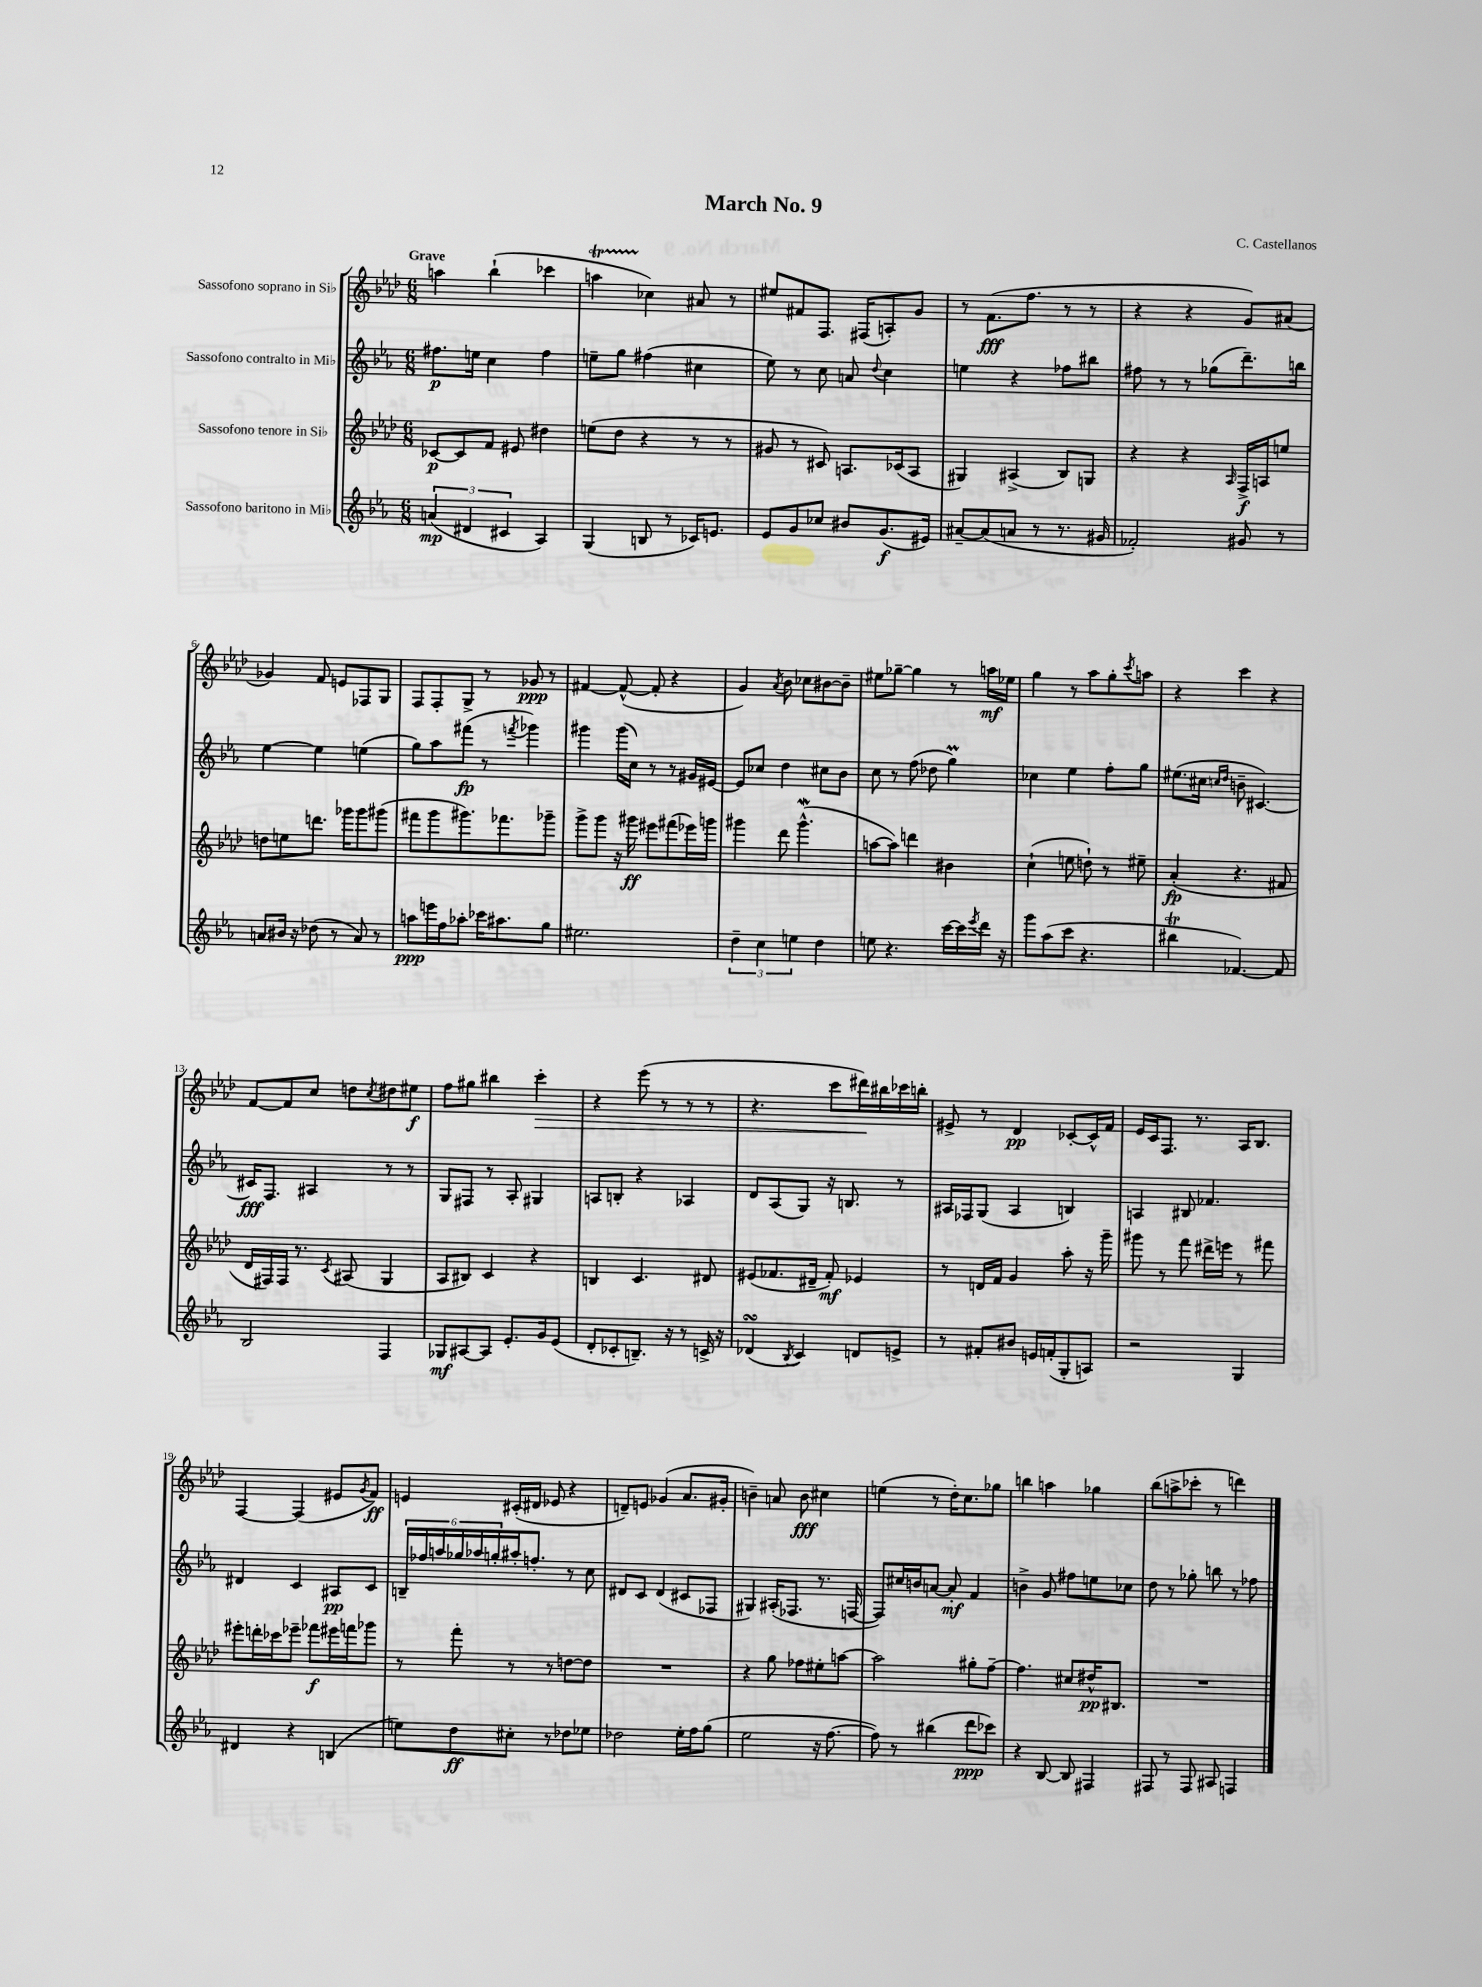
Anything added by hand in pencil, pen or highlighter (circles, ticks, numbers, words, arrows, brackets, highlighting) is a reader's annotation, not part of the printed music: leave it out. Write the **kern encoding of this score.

**kern	**dynam	**kern	**dynam	**kern	**dynam	**kern	**dynam
*part4	*part4	*part3	*part3	*part2	*part2	*part1	*part1
*staff4	*staff4	*staff3	*staff3	*staff2	*staff2	*staff1	*staff1
*I"Sassofono baritono in Mi♭	*	*I"Sassofono tenore in Si♭	*	*I"Sassofono contralto in Mi♭	*	*I"Sassofono soprano in Si♭	*
*clefG2	*	*clefG2	*	*clefG2	*	*clefG2	*
*k[b-e-a-]	*	*k[b-e-a-d-]	*	*k[b-e-a-]	*	*k[b-e-a-d-]	*
*M6/8	*	*M6/8	*	*M6/8	*	*M6/8	*
=1	=1	=1	=1	=1	=1	=1	=1
!	!	!	!	!	!	!LO:TX:a:B:t=Grave	!
(6an/	mp	[8c-X/L	p	8.ff#X\L	p	4aan\	.
.	.	8c-/]	.	.	.	.	.
6d#X/	.	.	.	.	.	.	.
.	.	.	.	16een\Jk	.	.	.
.	.	8f/J	.	4cc\	.	(4bb-`\	.
6c#X/	.	.	.	.	.	.	.
.	.	8e#X/	.	.	.	.	.
4A-/)	.	4dd#X\	.	4ff#\	.	4ccc-X\	.
=2	=2	=2	=2	=2	=2	=2	=2
(4G/	.	(8een\L	.	8een~\L	.	4aant\	.
.	.	8dd-\J	.	8gg\J	.	.	.
8Bn/	.	4r	.	(4ff#X\	.	4cc-X\)	.
8r	.	.	.	.	.	.	.
16c-X/KL)	.	8r	.	4cc#X\	.	8a#X/	.
8.en/J	.	.	.	.	.	.	.
.	.	8r	.	.	.	8r	.
=3	=3	=3	=3	=3	=3	=3	=3
8e-/L	.	8g#X/	.	8ee-\)	.	8ee#X/L	.
8g/	.	8r	.	8r	.	8f#X/	.
8cc-X/J	.	8c#X/)	.	8cc\	.	8.F/J	.
8b#X/L	.	8.An/L	.	8an/	.	.	.
.	.	.	.	.	.	(16F#X/KL	.
.	.	.	.	8qqdd/	.	.	.
(8.g/	f	.	.	4cc\	.	8An'/)	.
.	.	(16c-X/k	.	.	.	.	.
.	.	8A/J	.	.	.	8g/J	.
16e#X/Jk)	.	.	.	.	.	.	.
=4	=4	=4	=4	=4	=4	=4	=4
[8a#X~/L	.	4G#X/)	.	4een\	.	8r	.
(8a#/]	.	.	.	.	.	(8.f\L	fff
8an/J	.	(4A#X^/	.	4r	.	.	.
.	.	.	.	.	.	8.ff\J	.
8r	.	.	.	.	.	.	.
8.r	.	8B-/L)	.	8ff-X\L	.	8r	.
.	.	8Gn/J	.	8bb#X\J	.	8r	.
16g#X/	.	.	.	.	.	.	.
=5	=5	=5	=5	=5	=5	=5	=5
2f-X'/)	.	4r	.	8ff#X\	.	4r	.
.	.	.	.	8r	.	.	.
.	.	4r	.	8r	.	4r	.
.	.	.	.	(8gg-X\L	.	.	.
.	.	16qqA-/	.	.	.	.	.
8g#X/	.	16F^/LL	f	8.ddd~\)	.	8g/L)	.
.	.	16An/J	.	.	.	.	.
8r	.	8een/J	.	.	.	(8a#X/J	.
.	.	.	.	16bbn\Jk	.	.	.
!!LO:LB:g=z
=6	=6	=6	=6	=6	=6	=6	=6
8an/L	.	8ddn\L	.	[4ee-\	.	4g-X/)	.
16b#X/Jk	.	8een\	.	.	.	.	.
16r	.	.	.	.	.	.	.
(8dd-X\	.	8.dddn\J	.	4ee-\]	.	8f/	.
8r	.	.	.	.	.	8en/L	.
.	.	16ggg-X\KL	.	.	.	.	.
8a/)	.	8ggg-\	.	(4een\	.	8F-X/	.
8r	.	(8ggg#X\J	.	.	.	8G/J	.
=7	=7	=7	=7	=7	=7	=7	=7
8aan\L	ppp	8fff#X\L	.	8gg\L)	.	8F/L	.
16eeen\L	.	8ggg\	.	8aa-\	.	8F'/	.
16ff\J	.	.	.	.	.	.	.
8aa-X'\J	.	8.ggg#X\)	.	(8fff#X\J	fp	8G^/J	.
16ccc-X\KL	.	.	.	8r	.	8r	.
8.aa#X\	.	8.fff-X\	.	.	.	.	.
.	.	.	.	8qfffn/	.	.	.
.	.	.	.	4ggg-X\)	.	8g-X/	ppp
8gg\J	.	8ggg-X~\J	.	.	.	8r	.
=8	=8	=8	=8	=8	=8	=8	=8
2.ee#X\	.	8ggg^\L	.	4ggg#X\	.	[4f#X/	.
.	.	8ggg\J	.	.	.	.	.
.	.	16r	.	(16ggg#\LL	.	(8f#^^/_	.
.	.	16ggg#X\	ff	16cc\JJ)	.	.	.
.	.	8eee#X\L	.	8r	.	8f#'/]	.
.	.	(8fff#X\	.	8r	.	4r	.
.	.	16eee-X\L)	.	16g#X/LL	.	.	.
.	.	16gggn\JJ	.	[16e#X/JJ	.	.	.
=9	=9	=9	=9	=9	=9	=9	=9
6dd~\	.	4ggg#X\	.	8e#/L]	.	4g/)	.
.	.	.	.	8cc-X/J	.	.	.
6cc\	.	.	.	.	.	.	.
.	.	.	.	.	.	8qa-/	.
.	.	8ddd-\	.	4dd\	.	8b-\	.
6een\	.	.	.	.	.	.	.
.	.	(4.ggg#W^^\	.	.	.	8cc-X\L	.
4dd\	.	.	.	8cc#X\L	.	[8b#X\	.
.	.	.	.	8b-\J	.	8b#~\J]	.
=10	=10	=10	=10	=10	=10	=10	=10
8een\	.	[8aan\L	.	8cc\	.	8ee#X\L	.
4.r	.	8aa\J])	.	8r	.	[8gg-X~\J	.
.	.	4dddn\	.	(8ff\	.	4gg-\]	.
.	.	.	.	8dd-X\	.	.	.
[16ccc\LL	.	4b#X\	.	4ggm\)	.	8r	.
16ccc\]	.	.	.	.	.	.	.
8qeee-/	.	.	.	.	.	.	.
16ddd\JJ	.	.	.	.	.	16aan\LL	mf
16r	.	.	.	.	.	16ee-X\JJ	.
=11	=11	=11	=11	=11	=11	=11	=11
8ggg\L	.	(4cc`\	.	4cc-X\	.	4gg\	.
(8aa-\	.	.	.	.	.	.	.
8ccc\J	.	8een\	.	4ee-\	.	8r	.
4.r	.	8ddn`\)	.	.	.	8aa-\L	.
.	.	8r	.	8ff'\L	.	8gg'\	.
.	.	.	.	.	.	8qccc/	.
.	.	8ee#X~\	.	8gg\J	.	8aan\J	.
=12	=12	=12	=12	=12	=12	=12	=12
4bb#Xt\	.	(4a-'/	fp	(8.ee#X\L	.	4r	.
.	.	.	.	16cc#X\Jk	.	.	.
.	.	.	.	16qqccn/LL	.	.	.
.	.	.	.	16qqdd/JJ	.	.	.
[4.f-X/)	.	4.r	.	8bn~\	.	4ccc\	.
.	.	.	.	[4.c#X/)	.	.	.
.	.	.	.	.	.	4r	.
8f-/]	.	8f#X/	.	.	.	.	.
!!LO:LB:g=z
=13	=13	=13	=13	=13	=13	=13	=13
2B-/	.	16d-/LL	.	16c#X/KL]	fff	[8f/L	.
.	.	16F#X/)	.	8.F/J	.	.	.
.	.	16F#/JJ	.	.	.	8f/]	.
.	.	8.r	.	.	.	.	.
.	.	.	.	4A#X/	.	8cc/J	.
.	.	8qc/	.	.	.	.	.
.	.	(8A#X/	.	.	.	8ddn\L	.
.	.	.	.	.	.	8qcc/	.
4F/	.	4G/	.	8r	.	8dd#X\	.
.	.	.	.	8r	.	8ee#X\J	f
=14	=14	=14	=14	=14	=14	=14	=14
8G-X/L	mf	8A-/L	.	8G/L	.	8ff\L	.
[8A#X/	.	8B#X/J)	.	8F#X/J	.	8gg#X\J	.
8A#/J]	.	4c/	.	8r	.	4bb#X\	.
8.e-'/L	.	.	.	8A-'/	.	.	.
!	!	!	!	!	!	!	!LO:HP:b
.	.	4r	.	4G#X/	.	4ccc'\	>
16g/k	.	.	.	.	.	.	.
(8e-/J	.	.	.	.	.	.	.
=15	=15	=15	=15	=15	=15	=15	=15
8d'/L	.	4Bn/	.	8An/L	.	4r	.
8c-X'/	.	.	.	8Bn'/J	.	.	.
8.Bn~/J)	.	4.c/	.	4r	.	(8eee-\	.
.	.	.	.	.	.	8r	.
16r	.	.	.	.	.	.	.
8r	.	.	.	4A-X/	.	8r	.
16cn^/	.	8d#X/	.	.	.	8r	.
16r	.	.	.	.	.	.	.
=16	=16	=16	=16	=16	=16	=16	=16
(4d-XsSSs/	.	(8e#X/L	.	8d/L	.	4.r	.
.	.	8.f-X/	.	(8A-/	.	.	.
8qB-/	.	.	.	.	.	.	.
4c/)	.	.	.	8G/J)	.	.	.
.	.	16d#X~/Jk	.	.	.	.	.
.	.	8f-'/)	mf	16r	.	8ccc\L	.
.	.	.	.	8.Bn/	.	.	.
8dn/L	.	4e-X/	.	.	.	16ddd#X\L)	.
.	.	.	.	.	.	16bb#X\	]
8en^/J	.	.	.	8r	.	16ccc-X\	.
.	.	.	.	.	.	16bbn'\JJ	.
=17	=17	=17	=17	=17	=17	=17	=17
8r	.	8r	.	16A#X/LL	.	8e#X^/	.
.	.	.	.	16F-X/J	.	.	.
8f#X'/L	.	16dn/LL	.	(8G/J	.	8r	.
.	.	16f/JJ	.	.	.	.	.
8b#X/J	.	4g/	.	4A#/	.	4d-/	pp
16en/LL	.	.	.	.	.	.	.
(16fn'/J	.	.	.	.	.	.	.
8G'/	.	8aa-'\	.	4Bn/)	.	[8c-X'/L	.
8An/J)	.	16r	.	.	.	16c-^^/L]	.
.	.	16ggg~\	.	.	.	16f/JJ	.
=18	=18	=18	=18	=18	=18	=18	=18
2r	.	8ggg#X\	.	4An/	.	16e-/LL	.
.	.	.	.	.	.	16c/J	.
.	.	8r	.	.	.	8.F/J	.
.	.	8fff\	.	8B#X/	.	.	.
.	.	.	.	.	.	8.r	.
.	.	16ddd#X^\LL	.	4.f-X/	.	.	.
.	.	16eeen\JJ	.	.	.	.	.
4G/	.	8r	.	.	.	16A-/KL	.
.	.	.	.	.	.	8.B-/J	.
.	.	8fff#X\	.	.	.	.	.
!!LO:LB:g=z
=19	=19	=19	=19	=19	=19	=19	=19
4d#X/	.	8eee#X'\L	.	4d#X/	.	[4F/	.
.	.	16dddn'\L	.	.	.	.	.
.	.	16ccc-X\J	.	.	.	.	.
4r	.	8eee-X~\J	.	4c/	.	(4F/]	.
.	.	8fff-X\L	f	.	.	.	.
(4Bn/	.	16eee#X\L	.	8A#X/L	pp	8e#X/L	.
.	.	16fffn\J	.	.	.	.	.
.	.	.	.	.	.	8qg/	.
.	.	8ggg-X\J	.	8c/J	.	8f/J)	ff
=20	=20	=20	=20	=20	=20	=20	=20
8een\L)	.	8r	.	24Bn~/LL	.	4en/	.
.	.	.	.	24ff-X/	.	.	.
.	.	.	.	24aan/	.	.	.
8dd\	ff	8fff'\	.	24gg-X/	.	.	.
.	.	.	.	24aa-X/	.	.	.
.	.	.	.	24ggn'/	.	.	.
8cc#X'\J	.	8r	.	16aa#X'/J	.	(16c#X'/LL	.
.	.	.	.	8.ffn'/J	.	16d#X/JJ	.
8r	.	8r	.	.	.	8e-X/	.
8dd-X\L	.	[8ddn\L	.	8r	.	4r	.
8ee-X\J	.	8dd\J]	.	8cc\	.	.	.
=21	=21	=21	=21	=21	=21	=21	=21
2dd-X\	.	2.r	.	8d#X/L	.	8dn~/L)	.
.	.	.	.	8c/J	.	8en/J	.
.	.	.	.	(4d#/	.	(4g-X/	.
16ee-'\LL	.	.	.	8c#X/L	.	8.a-/L	.
16ff\J	.	.	.	.	.	.	.
(8gg\J	.	.	.	8F-X/J	.	.	.
.	.	.	.	.	.	16g#X'/Jk	.
=22	=22	=22	=22	=22	=22	=22	=22
2ee-\	.	4r	.	4G#X/)	.	4bn~\)	.
.	.	8gg\	.	(16A#X'/KL	.	8an/	.
.	.	.	.	8.F-X/J	.	.	.
.	.	8ff-X\L	.	.	.	8b\	fff
16r	.	8ee#X'\	.	8.r	.	4cc#X\	.
[8.ff\	.	.	.	.	.	.	.
.	.	[8aan\J	.	.	.	.	.
.	.	.	.	[16Fn/	.	.	.
=23	=23	=23	=23	=23	=23	=23	=23
8ff\])	.	2aa\]	.	8F/L])	.	(4een\	.
8r	.	.	.	16cc#X/L	.	.	.
.	.	.	.	16bn/J	.	.	.
(4bb#X\	.	.	.	[8an/J	.	8r	.
.	.	.	.	8a'/]	mf	16dd-'\KL)	.
.	.	.	.	.	.	8.cc\	.
8ddd\L	ppp	8gg#X'\L	.	4f/	.	.	.
8ccc-X\J)	.	[8ff~\J	.	.	.	8gg-X\J	.
=24	=24	=24	=24	=24	=24	=24	=24
4r	.	4.ff\]	.	4bn^\	.	4bbn\	.
[8B-/	.	.	.	8g/	.	4aan\	.
8B-/]	.	8cc#X/L	.	8ff#X\L	.	.	.
4F#X/	.	16dd#X^^/K	pp	8een\	.	4gg-X\	.
.	.	8.B#X/J	.	.	.	.	.
.	.	.	.	8cc-X\J	.	.	.
=25	=25	=25	=25	=25	=25	=25	=25
8F#X/	.	2.r	.	8dd\	.	(8bb-\L	.
8r	.	.	.	8r	.	8aan^\	.
8F#/	.	.	.	8gg-X'\	.	8ccc-X'\J	.
8A#X/	.	.	.	8bbn\	.	8r	.
4Fn/	.	.	.	8r	.	4dddn\)	.
.	.	.	.	8ff-X\	.	.	.
==	==	==	==	==	==	==	==
*-	*-	*-	*-	*-	*-	*-	*-
